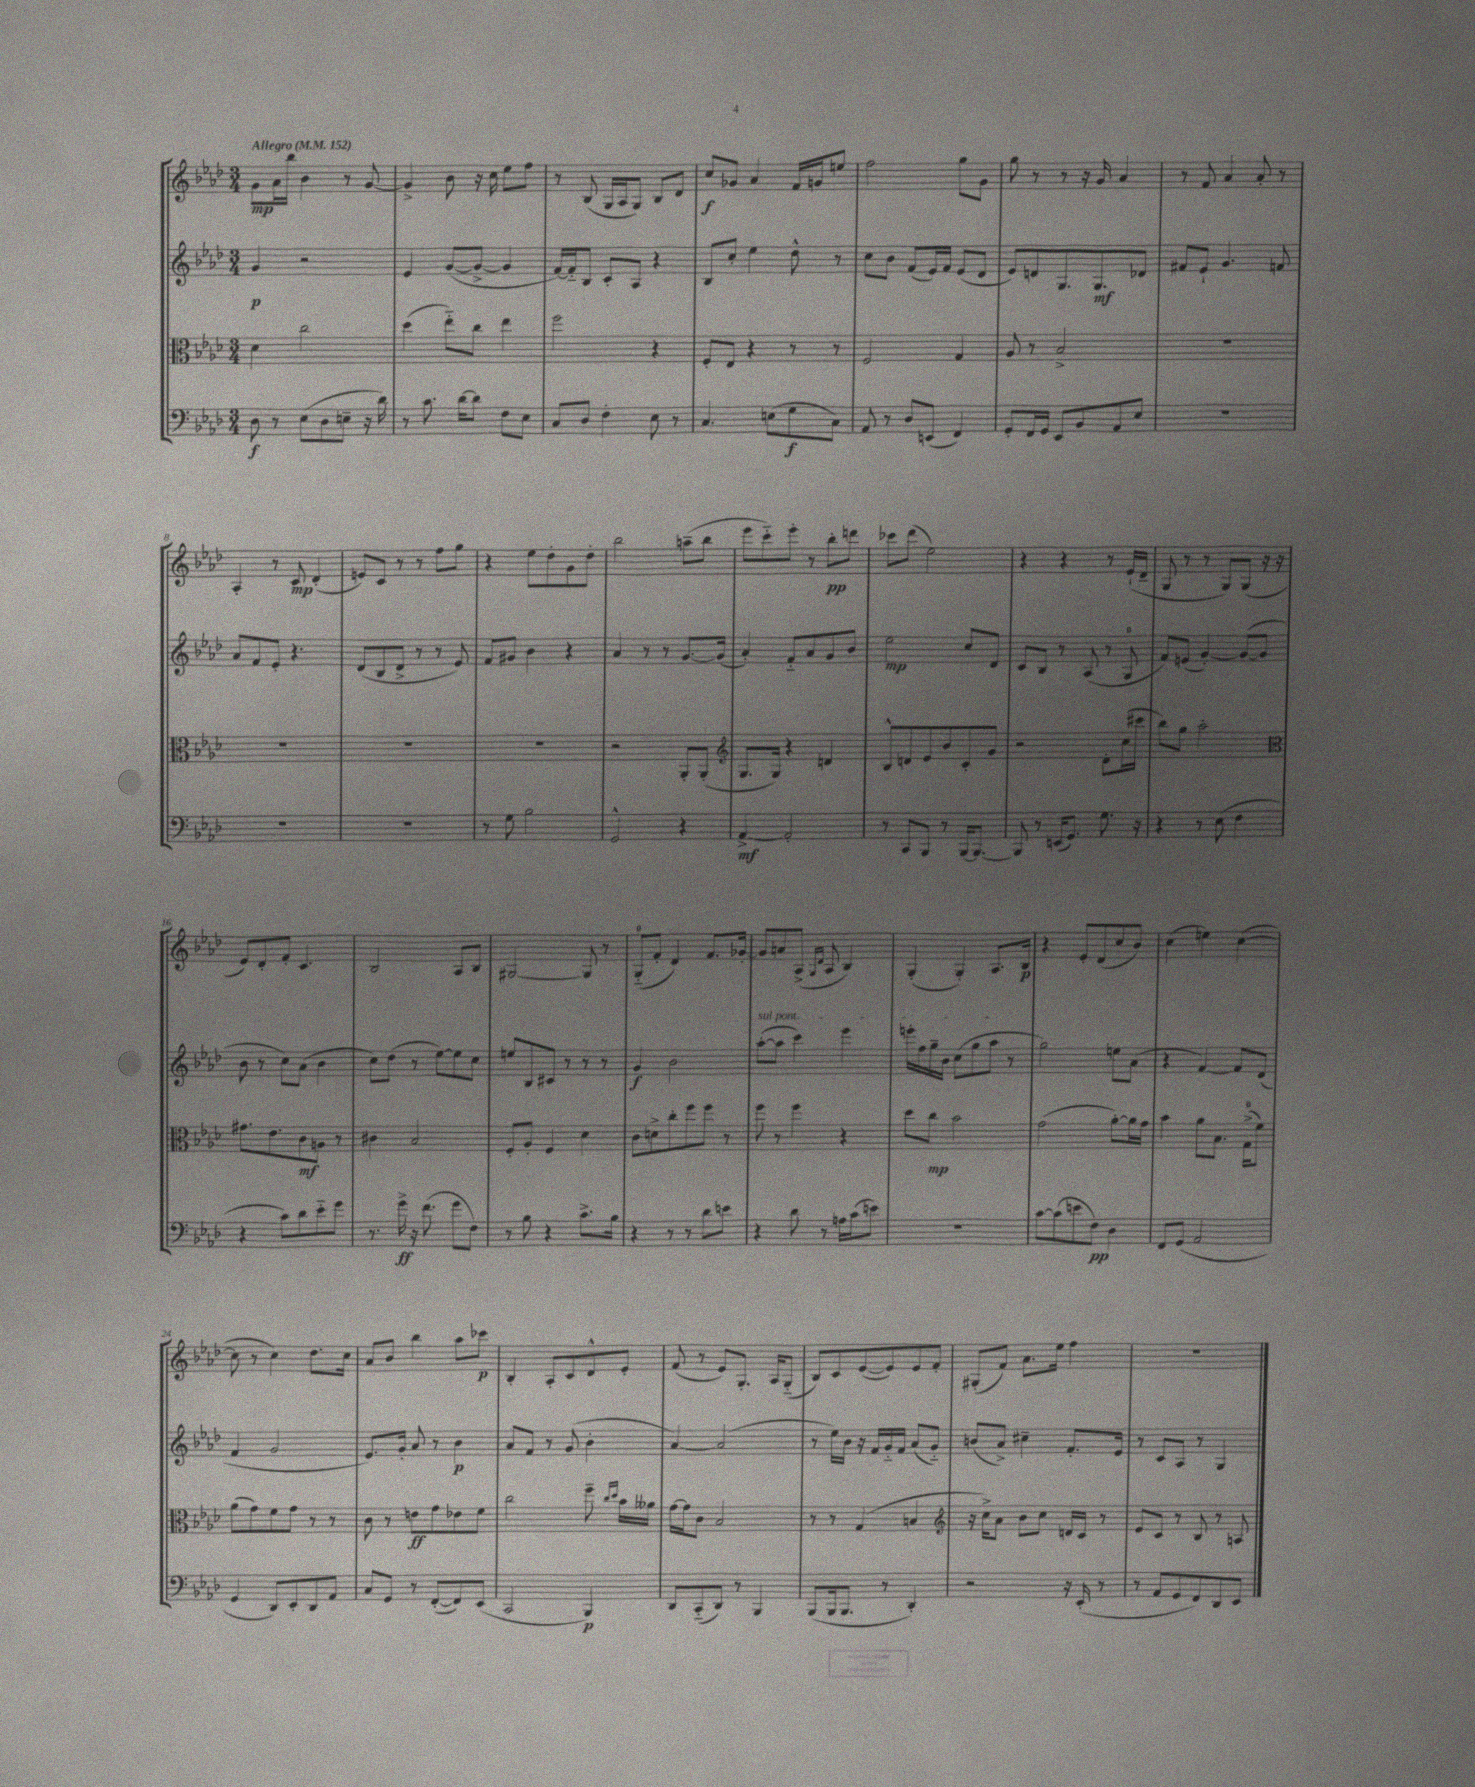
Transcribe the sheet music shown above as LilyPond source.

<<
\new StaffGroup <<
\new Staff = "s0" {
    \clef treble \key aes \major \numericTimeSignature \time 3/4 \tempo "Allegro" 4 = 152
    g'8\mp aes'16 bes''16 bes'4 r8 g'8~ |
    g'4-> bes'8 r16 c''16 ees''8 f''8 |
    r8 bes8( g16 aes16 g8) bes8 des'8 |
    c''8\f ges'8 aes'4 f'16 g'16 e''8 |
    f''2 g''8 g'8 |
    g''8 r8 r8 r16 g'16 aes'4 |
    r8 f'8 aes'4 aes'8-. r8 |
    aes4-. r8 c'8\mp des'4-.( |
    e'8) c'8 r8 r8 f''8 g''8 |
    r4 ees''8 des''8-. g'8 des''8-. |
    bes''2 a''8--( bes''8 |
    ees'''8 c'''8-_) ees'''8-. r8 bes''8-.\pp d'''8 |
    ces'''8 des'''8( ees''2) |
    r4 r4 r8 ees'16-!( des'16-- |
    g8 r8 r8 g8) g8( r16 r16 |
    ees'8) des'8-. f'8-. c'4. |
    bes2 aes8 bes8 |
    gis2~ gis8 r8 |
    g8-0-_( f'8-. des'4) f'8. ges'16~-. |
    ges'8 a'8 aes8->( \grace { g16 des'16 } aes8 bes4) |
    g4-.( g4-.) aes8. bes16\p |
    r4 ees'8-. des'8( c''8 bes'8) |
    c''4( e''4) c''4~( |
    c''8 r8 c''4) des''8. c''16 |
    aes'8 bes'8 bes''4 aes''8 ces'''8\p |
    bes4-. aes8-. c'8 des'8-^ ees'8-. |
    f'8( r8 ees'8) g8.-. aes16 g8-_( |
    bes8) c'8 ees'8~( ees'8) ees'8 f'8-. |
    gis8-.( f'8) aes'8. ees''16 f''4 |
    R2. \bar "|." |
}
\new Staff = "s1" {
    \clef treble \key aes \major \numericTimeSignature \time 3/4
    g'4\p r2 |
    ees'4 g'8~( g'8~-> g'4 |
    f'16~) f'16-_ bes8 c'8-. aes8 r4 |
    bes8 c''8-. ees''4 des''8-^ r8 |
    c''8 bes'8 f'8( ees'16) f'16 ees'8( des'8 |
    ees'8) d'8 g8. g8.\mf des'8 |
    fis'8 ees'8-! g'4. f'8 |
    aes'8 f'8 ees'8-. r4. |
    des'8( bes8 des'8-> r8 r8 ees'8) |
    f'8 gis'8 bes'4 r4 |
    aes'4 r8 r8 g'8.~ g'16( |
    aes'4-.) f'8-_ aes'8 g'8 bes'8 |
    ees''2\mp c''8 des'8 |
    c'8 bes8 r8 aes8( r8 g8-0 |
    f'8) e'8( g'4~-.) g'8~( g'8 |
    bes'8 r8 c''8) aes'8( bes'4 |
    c''8) des''8( r8 ees''8~) ees''8 c''8 |
    e''8 bes8 cis'8 r8 r8 r8 |
    g'4\f bes'2 |
    \once \override TextSpanner.bound-details.left.text = \markup { \italic "sul pont." } aes''8~-.\startTextSpan( aes''8 c'''4) ees'''4 |
    e'''16-. f''16 g''16-- bes'16 c''8( g''8 aes''8\stopTextSpan r8 |
    g''2) e''8 aes'8( |
    r4 f'4~) f'8 des'8( |
    f'4 g'2 |
    ees'8.) g'16-. aes'8 r8 bes'4\p |
    aes'8 f'8 r8 g'8( bes'4-. |
    aes'4~) aes'2( |
    r8 ees''16) bes'16 r16 f'16 g'16-_ f'16 aes'8( g'8-_) |
    b'8( aes'8->) cis''4-- f'8.-. ees'16 |
    r8 c'8 aes8 r8 g4 \bar "|." |
}
\new Staff = "s2" {
    \clef alto \key aes \major \numericTimeSignature \time 3/4
    des'4 c''2 |
    des''4( ees''8-_) c''8 ees''4 |
    f''2 r4 |
    f8-. ees8 r4 r8 r8 |
    f2 g4 |
    aes8 r8 bes2-> |
    R2. |
    R2. |
    R2. |
    R2. |
    r2 aes,8-. aes,8-.( |
    \clef treble g8. g16) r4 d'4 |
    bes8-^ d'8 ees'8 bes'8 c'8-. g'8 |
    r2 des'8-. c''16( cis'''16 |
    bes''8) g''8 aes''2-. |
    \clef alto gis'8. ees'8. c'8\mf a8 r8 |
    cis'4 bes2 |
    f8-. aes8-. f4 des'4 |
    c'8 d'8-> c''8-. f''8 f''8 r8 |
    f''8 r8 f''4 r4 |
    des''8 c''8\mp bes'2 |
    g'2( aes'8~-.) aes'16 g'16 |
    bes'4 aes'8 bes8. g16-0->( f'8) |
    aes'8( g'8) f'8 g'8 r8 r8 |
    c'8 r8 e'8\ff g'8 ees'8 f'8 |
    c''2 f''8-- \grace { c''16 des''16 } bes'16 aeses'16 |
    g'16~ g'16 c'8 bes2 |
    r8 r8 g4( b4 |
    \clef treble r16 c''16->) aes'8 bes'8 c''8 d'16 c'16 r8 |
    ees'8 c'8 r8 bes8 r8 a8 \bar "|." |
}
\new Staff = "s3" {
    \clef bass \key aes \major \numericTimeSignature \time 3/4
    des8\f r8 ees8( des8 e8-- r16 des'16) |
    r8 c'8. des'16~ des'8 f8 ees8 |
    c8 des8 f4-. ees8 r8 |
    c4. e8( g8\f c8) |
    aes,8 r8 des8 e,8( f,4) |
    g,8-. f,16 g,16 ees,8 bes,8 aes,8 ees8 |
    R2. |
    R2. |
    R2. |
    r8 g8 bes2 |
    g,2-^ r4 |
    aes,4~->\mf aes,2-. |
    r8 c,8 bes,,8 r8 bes,,16~ bes,,8.~ |
    bes,,8 r8 e,16( g,8.) g8. r16 |
    r4 r8 ees8( f4 |
    r4 c'8) des'8 ees'8-_ g'8 |
    r8. g'16->\ff r16 f'8.( g'8 f8) |
    r8 bes8 r4 c'8.-> bes16 |
    r4 r8 r8 des'8 e'8 |
    r4 des'8 r8 a16 c'16( e'8) |
    R2. |
    c'8~ c'8( e'8 f8\pp) des4 |
    f,8 g,8( aes,2 |
    g,4 des,8) ees,8-. des,8 aes,8 |
    c8 g,8 r8 f,8~-.( f,8) ees,8( |
    c,2 bes,,4\p) |
    des,8 c,8-_( des,8) r8 bes,,4 |
    bes,,8( bes,,16 bes,,8. r8 des,4-.) |
    r2 r16 ees,16-.( r8 |
    r8 aes,8 g,8 f,8) des,8 ees,8 \bar "|." |
}
>>
>>
